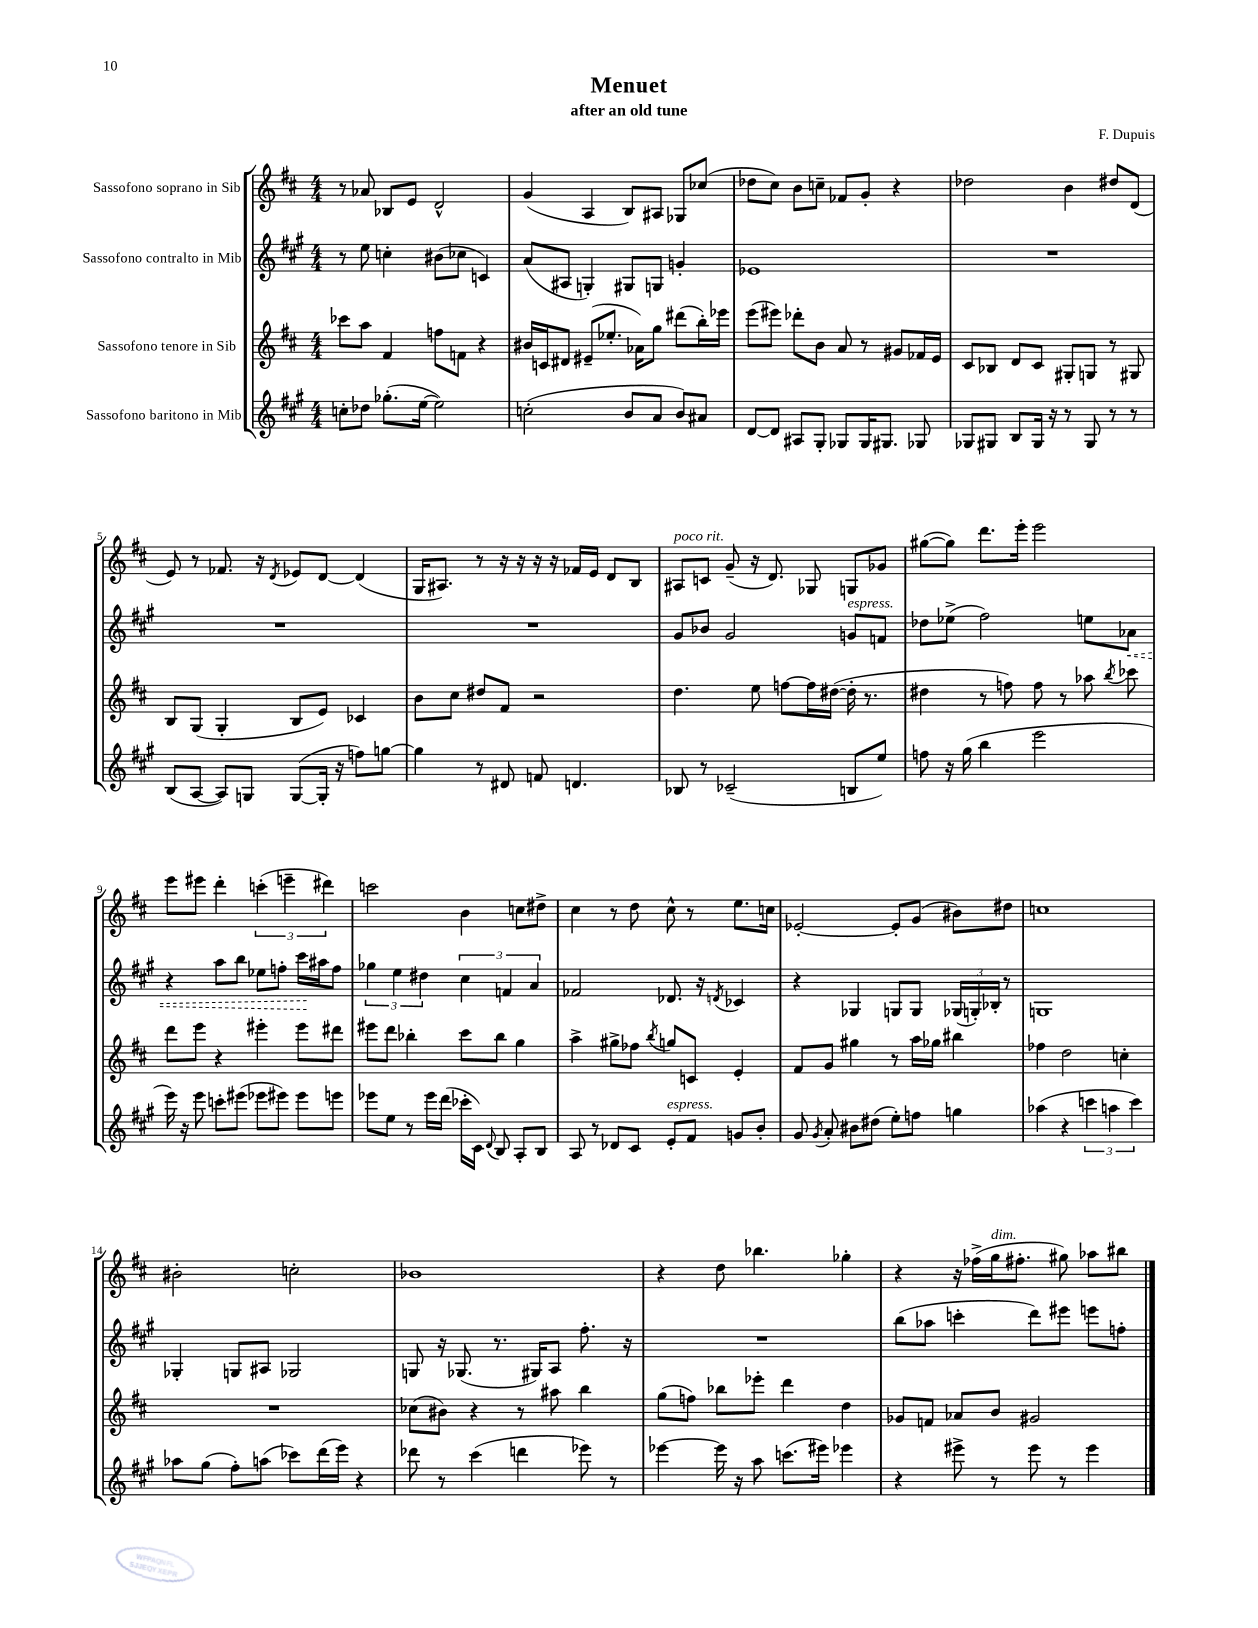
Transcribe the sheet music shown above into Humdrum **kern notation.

**kern	**kern	**kern	**kern
*staff4	*staff3	*staff2	*staff1
*clefG2	*clefG2	*clefG2	*clefG2
*k[f#c#g#]	*k[f#c#]	*k[f#c#g#]	*k[f#c#]
*M4/4	*M4/4	*M4/4	*M4/4
8cc'	8ccc-	8r	8r
8dd-	8aa	8ee	8a-
(8.gg-'	4f#	4cc'	8B-
.	.	.	8e
[16ee	.	.	.
2ee])	8ff	(8b#	2d^^
.	8f	8cc-	.
.	4r	4c)	.
=	=	=	=
(2cc'	16b#	(8a	(4g
.	16c	.	.
.	8d#	8A#	.
.	(8e#~	4G')	4A
.	8.ee-'	.	.
8b	.	8G#	8B)
.	16a-)	.	.
8a	8gg	8G	8A#
8b)	(8ddd#	4g'	8G-
8a#	16bb')	.	(8cc-
.	16eee-	.	.
=	=	=	=
[8d	(8eee	1e-	8dd-
8d]	8eee#)	.	8cc#)
8A#	8ddd-'	.	8b
8G#'	8b	.	8cc~
8G-	8a	.	8f-
16G-	8r	.	8g'
8.G#	.	.	.
.	8g#	.	4r
8G-	16f-	.	.
.	16e	.	.
=	=	=	=
8G-	8c#	1r	2dd-
8G#	8B-	.	.
8B	8d	.	.
16G#	8c#	.	.
16r	.	.	.
8r	8G#'	.	4b
8G#	8G	.	.
8r	8r	.	8dd#
8r	8G#	.	(8d
=	=	=	=
(8B	8B	1r	8e)
[8A	(8G	.	8r
8A])	4G'	.	8.f-
8G	.	.	.
.	.	.	16r
.	.	.	8qd
([8G	8B	.	8e-
16G']	8e)	.	[8d
16r	.	.	.
8ff)	4c-	.	(4d]
[8gg	.	.	.
=	=	=	=
4gg]	8b	1r	16G
.	.	.	8.A#)
.	8cc#	.	.
8r	8dd#	.	8r
8d#	8f#	.	16r
.	.	.	16r
8f	2r	.	16r
.	.	.	16r
4.d	.	.	16f-
.	.	.	16e
.	.	.	8d
.	.	.	8B
=	=	=	=
8B-	4.dd	8g#	8A#
8r	.	8b-	8c
(2c-~	.	2g#	(8g~
.	8ee	.	16r
.	.	.	8.d)
.	[8ff	.	.
.	16ff]	.	8G-
.	([16dd#	.	.
8B	16dd#']	8g	8G
.	8.r	.	.
8ee)	.	8f	8g-
=	=	=	=
8ff	4dd#	8dd-	([8gg#
16r	.	(8ee-^	8gg#])
(16gg#	.	.	.
4bb	8r	2ff#)	8.ddd
.	8ff)	.	.
.	.	.	16eee'
2eee	8ff	.	2eee
.	8r	.	.
.	8aa-	8ee	.
.	8qbb	.	.
.	8ccc-	8a-	.
=	=	=	=
16eee)	8ddd	4r	8eee
16r	.	.	.
8eee	8eee	.	8eee#
8ccc'	4r	8aa	4ddd'
(8eee#	.	8bb	.
8eee-	4eee#'	8ee-	(6ccc'
8eee#)	.	8ff'	.
.	.	.	6eee~
8eee#	8eee#	16ccc#	.
.	.	16aa#	.
.	.	.	6ddd#)
8eee	8ddd#	8ff	.
=	=	=	=
8eee-	8eee#	6gg-	2ccc
8ee	8ddd	.	.
.	.	6ee	.
8r	4bb-'	.	.
.	.	6dd#	.
16eee-	.	.	.
(16ddd	.	.	.
16ccc-'	8ccc#	6cc#	4b
16c#)	.	.	.
8qqd	.	.	.
8B	8bb-	.	.
.	.	6f	.
8A'	4gg	.	8cc
.	.	6a	.
8B	.	.	8dd#^
=	=	=	=
8A	4aa^	2f-	4cc#
8r	.	.	.
8d-	8gg#^	.	8r
8c#	8ff-	.	8dd
.	8qbb	.	.
8e'	8gg	8.d-	8cc#^^
8f#	8c	.	8r
.	.	16r	.
.	.	8qd	.
8g	4e'	4c-	8.ee
8b'	.	.	.
.	.	.	16cc
=	=	=	=
8g#	8f#	4r	[2e-'
8qg#	.	.	.
8a'	8g	.	.
8b#	4gg#	4G-	.
(8dd#	.	.	.
8ee')	8r	8G	8e-']
8ff	16aa	8G	(8g
.	16gg-	.	.
4gg	4bb#	(24G-	8b#)
.	.	24G')	.
.	.	24B-'	.
.	.	8r	8dd#
=	=	=	=
(4aa-	4ff-	1G	1cc
4r	2dd	.	.
6ccc	.	.	.
6aa	.	.	.
.	4cc'	.	.
6ccc)	.	.	.
=	=	=	=
8aa-	1r	4G-'	2b#'
(8gg#	.	.	.
8ff#')	.	8G	.
(8aa	.	8A#	.
8ccc-)	.	2G-	2cc'
(16ddd	.	.	.
16eee)	.	.	.
4r	.	.	.
=	=	=	=
8ddd-	(8cc-	8G	1b-
8r	8b#)	16r	.
.	.	(8.G-	.
(4ccc#	4r	.	.
.	.	8.r	.
4ddd	8r	.	.
.	.	16G#)	.
.	8aa#	8A	.
8eee-)	4bb	8.ff#'	.
8r	.	.	.
.	.	16r	.
=	=	=	=
[4eee-	(8gg	1r	4r
.	8ff)	.	.
16eee-]	8bb-	.	8dd
16r	.	.	.
8aa	8eee-'	.	4.bb-
(8.ccc	4ddd	.	.
16eee#)	.	.	.
4eee-	4dd	.	4gg-'
=	=	=	=
4r	8g-	(8bb	4r
.	8f	8aa-	.
8eee#^	8a-	4ccc'	16r
.	.	.	(16ff-^
8r	8b	.	16gg
.	.	.	8.ff#'
8eee#	2g#	8ddd)	.
8r	.	8eee#	8gg#)
4eee#	.	8eee	8aa-
.	.	8ff'	8bb#
==	==	==	==
*-	*-	*-	*-
